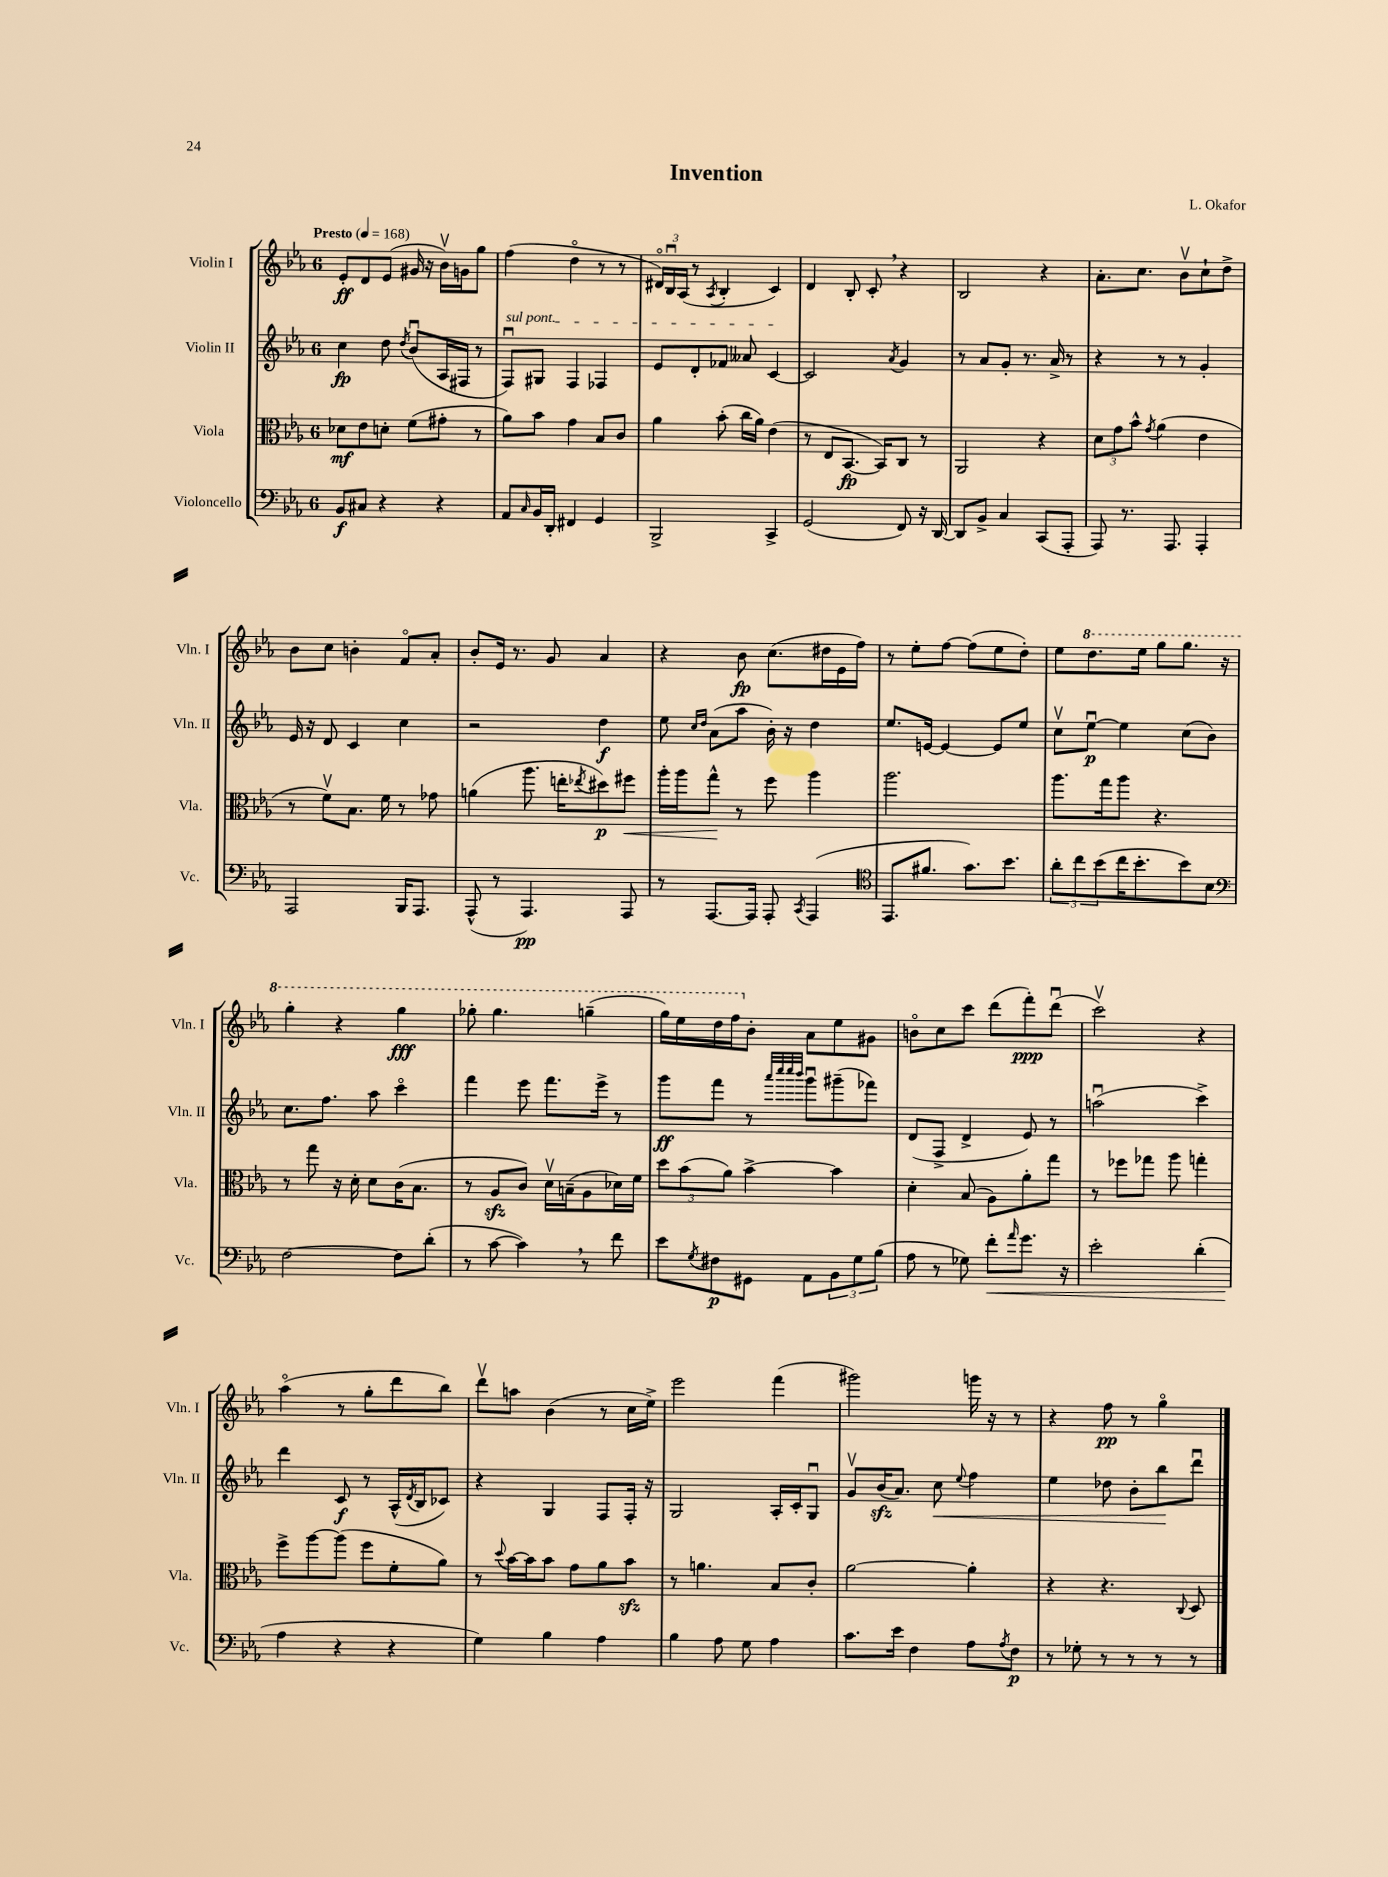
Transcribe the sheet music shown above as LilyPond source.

\header { title = "Invention" composer = "L. Okafor" }
<<
\new StaffGroup <<
\new Staff = "s0" \with { instrumentName = "Violin I" shortInstrumentName = "Vln. I" } {
    \clef treble \key ees \major \once \override Staff.TimeSignature.style = #'single-digit \time 6/8 \tempo "Presto" 4 = 168
    ees'8-.\ff d'8 ees'8( gis'16 r16 bes'16\upbow) g'16 g''8 |
    f''4( d''4\flageolet r8 r8 |
    \tuplet 3/2 { dis'16\flageolet) bes16\downbow aes16( } r8 \acciaccatura { aes8 } bes4-. c'4) |
    d'4 bes8-. c'8-. \breathe r4 |
    bes2 r4 |
    aes'8.-. c''8. bes'8\upbow c''8-! d''8-> |
    bes'8 c''8 b'4-. f'8\flageolet aes'8-. |
    bes'8-. ees'16 r8. g'8 aes'4 |
    r4 bes'8\fp c''8.( dis''16 ees'16 f''16) |
    r8 ees''8-. f''8~ f''8( ees''8 d''8-.) |
    ees''8 \ottava #1 d'''8. ees'''16 g'''8 g'''8. r16 |
    g'''4-. r4 g'''4\fff |
    ges'''8-. ges'''4. g'''4--( |
    g'''16) ees'''16 d'''16 f'''16 \ottava #0 bes'8-. aes'8 ees''8 gis'8 |
    b'8\flageolet c''8 c'''8 d'''8( f'''8-.\ppp) d'''8\downbow( |
    c'''2\upbow) r4 |
    aes''4\flageolet( r8 g''8-. d'''8 bes''8) |
    d'''8\upbow a''8 bes'4( r8 c''16 ees''16->) |
    ees'''2 f'''4( |
    gis'''2) g'''16 r16 r8 |
    r4 f''8\pp r8 g''4\flageolet \bar "|." |
}
\new Staff = "s1" \with { instrumentName = "Violin II" shortInstrumentName = "Vln. II" } {
    \clef treble \key ees \major \once \override Staff.TimeSignature.style = #'single-digit \time 6/8
    c''4\fp d''8 \acciaccatura { d''8 } bes'8\downbow( aes16 fis16 r8 |
    \once \override TextSpanner.bound-details.left.text = \markup { \italic "sul pont." } f8\downbow\startTextSpan) gis8 f4 fes4 |
    ees'8 d'8-. fes'8 aeses'8 c'4~\stopTextSpan |
    c'2 \acciaccatura { aes'8 } g'4 |
    r8 aes'8 g'8-. r8. aes'16-> r8 |
    r4 r8 r8 g'4-. |
    ees'16 r16 d'8 c'4 c''4 |
    r2 d''4\f |
    ees''8 \grace { c''16 d''16 } aes'8( aes''8 bes'16-.) r16 d''4 |
    ees''8. e'16~ e'4~ e'8 ees''8 |
    c''8\upbow ees''8~\downbow\p ees''4 c''8( bes'8) |
    c''8. f''8. aes''8 c'''4\flageolet |
    f'''4 ees'''8 f'''8. ees'''16-> r8 |
    g'''8\ff f'''8 r8 \grace { aes'''32 c''''32 c''''32 bes'''32 } g'''8\downbow gis'''8--( fes'''8) |
    d'8( f8-> d'4-> ees'8) r8 |
    a''2\downbow( c'''4->) |
    d'''4 c'8\f r8 aes16-^( \acciaccatura { d'8 } bes16 ces'8) |
    r4 g4 f8 f16-. r16 |
    g2 aes16-. c'16-. g8\downbow |
    g'8\upbow bes'16\sfz( aes'8.) c''8\< \appoggiatura { ees''8 } f''4 |
    ees''4 des''8 bes'8-. bes''8\! d'''8\downbow \bar "|." |
}
\new Staff = "s2" \with { instrumentName = "Viola" shortInstrumentName = "Vla." } {
    \clef alto \key ees \major \once \override Staff.TimeSignature.style = #'single-digit \time 6/8
    des'8\mf ees'8 d'8-. f'8( gis'8-. r8 |
    aes'8) bes'8 g'4 bes8 c'8 |
    aes'4 bes'8-.( c''16 aes'16) ees'4( |
    r8 ees8 bes,8.~\fp bes,16) c8 r8 |
    aes,2 r4 |
    \tuplet 3/2 { d'8 g'8 bes'8-^ } \acciaccatura { g'8 } aes'4( ees'4 |
    r8 f'8\upbow) bes8. f'16 r8 ges'8 |
    a'4( aes''8. e''16-. \acciaccatura { ees''8 } dis''8\p) fis''8\< |
    aes''16-. aes''16 g''8-^\! r8 f''8 aes''4 |
    aes''2. |
    aes''8. g''16 aes''8 r4. |
    r8 g''8 r16 d'16-. d'8 c'16( bes8. |
    r8 aes8\sfz c'8) d'16\upbow b16--( aes8 des'16) f'16 |
    \tuplet 3/2 { d''8 bes'8( aes'8) } bes'4~-> bes'4 |
    d'4-. bes8( aes8) aes'8-. g''8 |
    r8 fes''8 ges''8 aes''8 g''4-. |
    f''8-> aes''8~ aes''8( f''8 f'8-. aes'8) |
    r8 \appoggiatura { d''8 } bes'16~ bes'16 bes'8 g'8 aes'8 bes'8\sfz |
    r8 a'4. bes8 c'8-. |
    aes'2~ aes'4-. |
    r4 r4. \appoggiatura { c8 } d8 \bar "|." |
}
\new Staff = "s3" \with { instrumentName = "Violoncello" shortInstrumentName = "Vc." } {
    \clef bass \key ees \major \once \override Staff.TimeSignature.style = #'single-digit \time 6/8
    bes,8\f cis8 r4 r4 |
    aes,8 \grace { c16 } bes,16 d,16-. fis,4 g,4 |
    bes,,2-> c,4-> |
    g,2( f,8) r16 d,16~ |
    d,8 bes,8-> c4 c,8( aes,,8-. |
    aes,,8) r8. aes,,8. aes,,4-. |
    aes,,2 bes,,16 aes,,8. |
    aes,,8-^( r8 aes,,4.\pp) aes,,8 |
    r8 aes,,8.~ aes,,16 aes,,8-. \acciaccatura { c,8 } aes,,4( |
    \clef tenor ees,8. fis'8. g'8.) bes'8. |
    \tuplet 3/2 { aes'8-. c''8 bes'8( } c''16 bes'8.-. bes'8) bes8 |
    \clef bass f2~ f8 d'8-.( |
    r8 c'8~ c'4) \breathe r8 f'8 |
    ees'8 \acciaccatura { g8 } fis8\p gis,8 aes,8 \tuplet 3/2 { bes,8 g8 bes8( } |
    aes8 r8 ges8) f'8-.\< \grace { aes'16 } g'8. r16 |
    ees'2-. d'4-.( |
    aes4\! r4 r4 |
    g4) bes4 aes4 |
    bes4 aes8 g8 aes4 |
    c'8. ees'16 f4 aes8 \acciaccatura { aes8 } f8\p |
    r8 ges8-. r8 r8 r8 r8 \bar "|." |
}
>>
>>
\layout { \context { \Score \remove "Bar_number_engraver" } }
